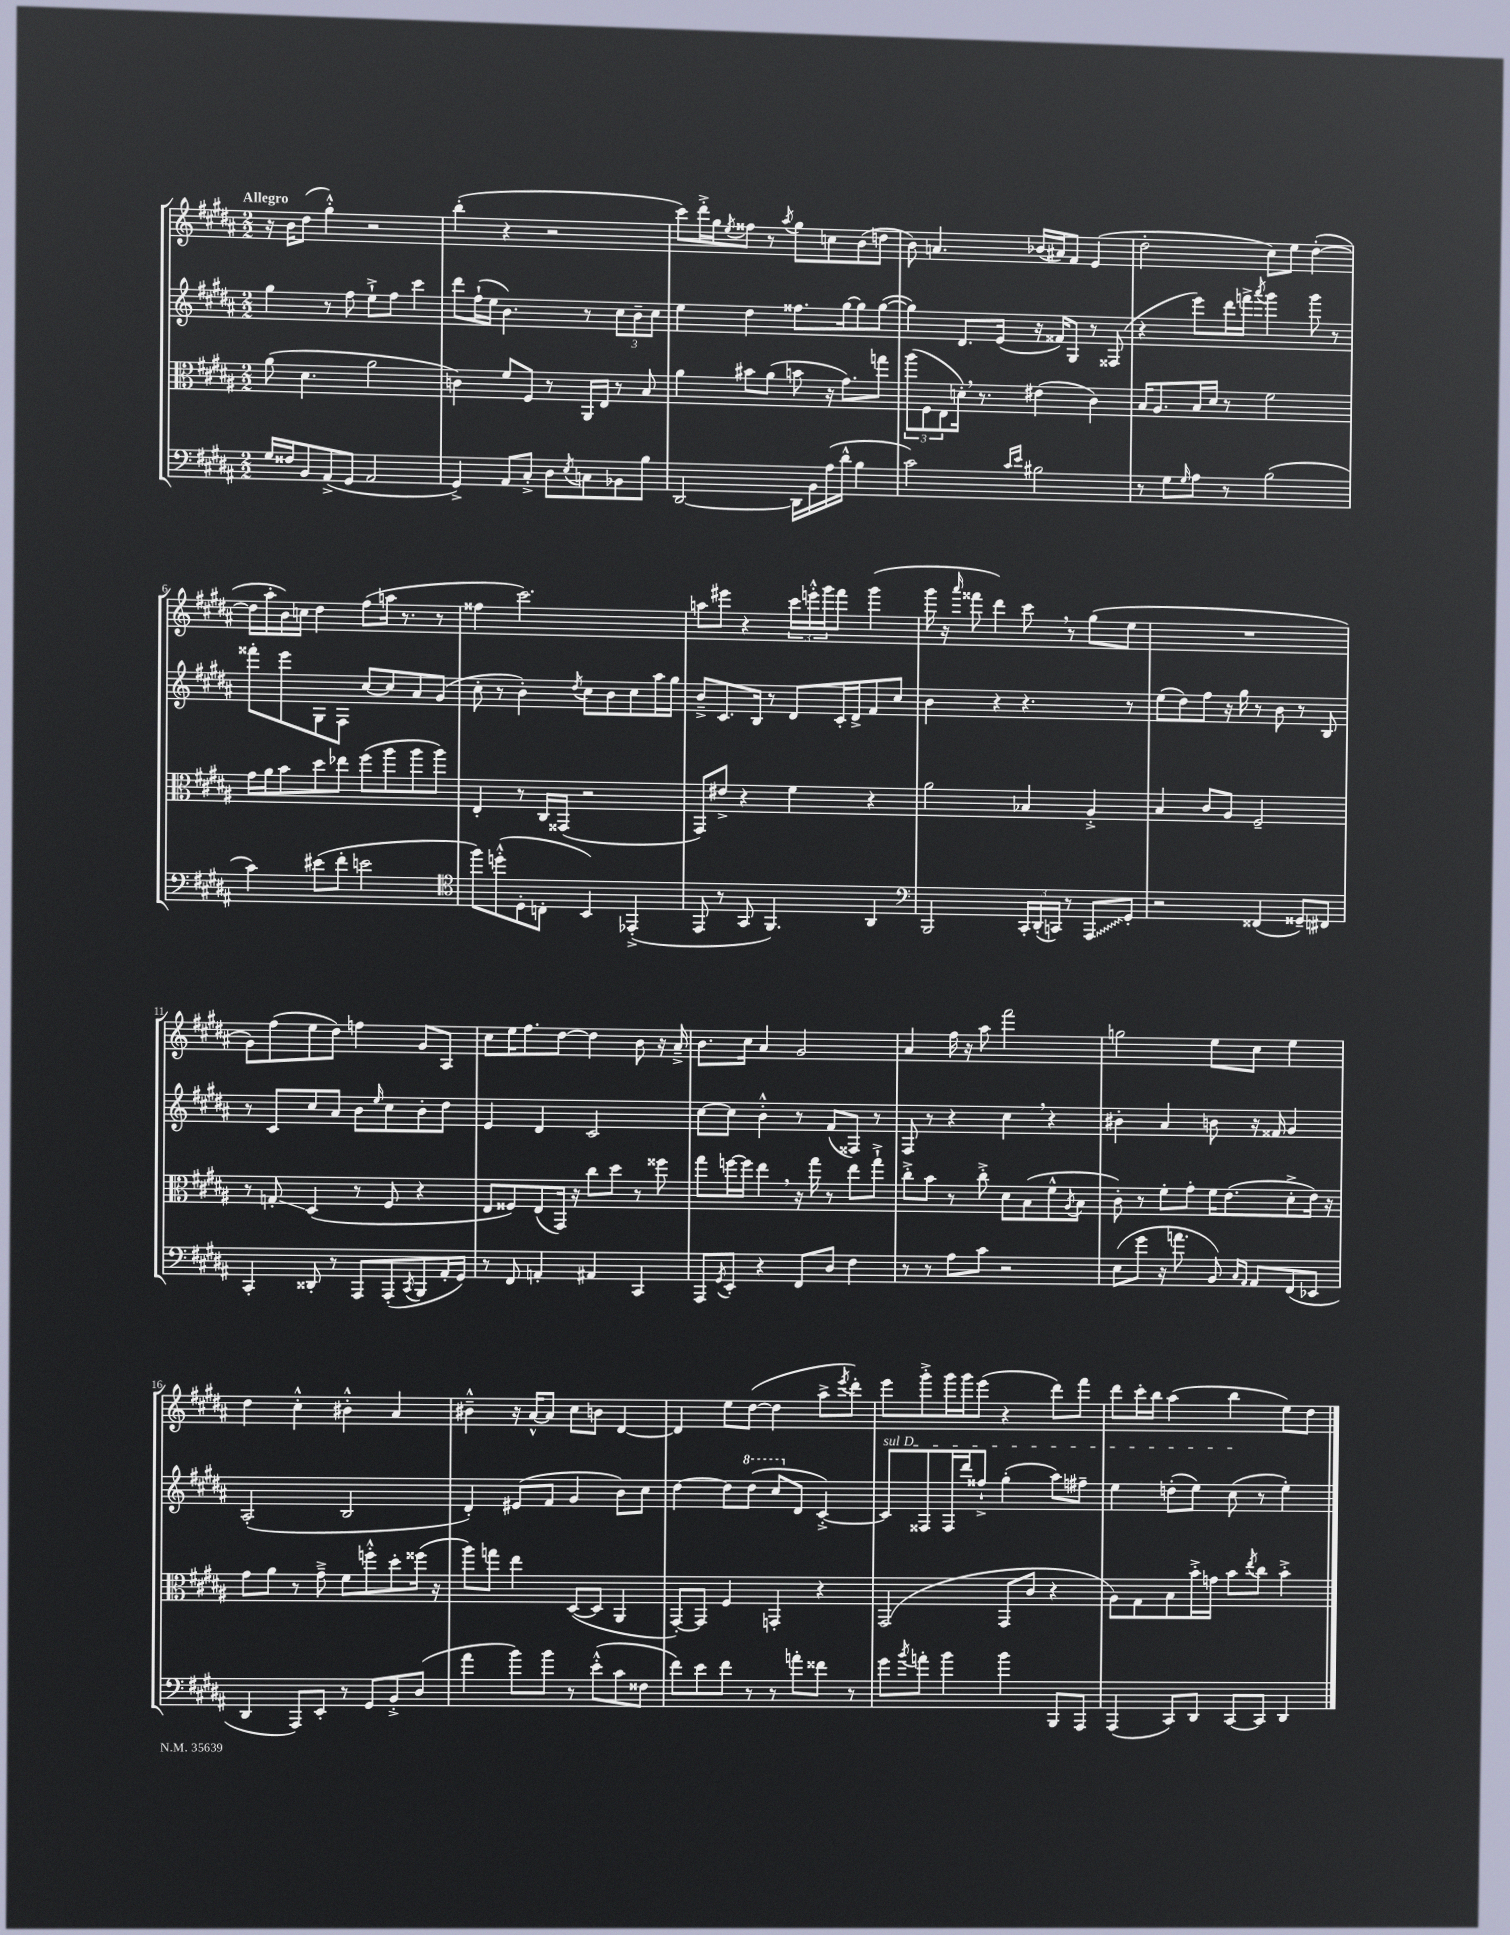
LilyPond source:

<<
\new StaffGroup <<
\new Staff = "s0" {
    \clef treble \key b \major \numericTimeSignature \time 2/2 \tempo "Allegro"
    r16 b'16 dis''8( gis''4-.-^) r2 |
    b''4-.( r4 r2 |
    cis'''8) dis'''16-.-> gis''16 \acciaccatura { e''8 } fisis''8 r8 \acciaccatura { ais''8 } gis''8 c''8 b'8( d''8 |
    b'8) a'4. bes'16( ais'16) fis'8 e'4( |
    dis''2-. cis''8) e''8 dis''4~-.( |
    dis''16 ais''16-. b'16) c''16 dis''4 fis''8( a''16 r8. r8 |
    fisis''4 cis'''2.) |
    a''8 eis'''8 r4 \tuplet 3/2 { cis'''16 e'''16-.-^ gis'''16 } fis'''8 gis'''4( |
    gis'''16 r16 \grace { ais'''16 } fisis'''8 dis'''4) cis'''8 \breathe r8 gis''8( e''8 |
    R1 |
    gis'8) fis''8( e''8 dis''8) f''4 gis'8 ais8 |
    cis''8 e''16 fis''8. dis''8~ dis''4 b'8 r16 ais'16---> |
    b'8. cis''16 ais'4 gis'2 |
    ais'4 fis''16 r16 ais''8 fis'''2 |
    g''2 e''8 cis''8 e''4 |
    dis''4 cis''4-.-^ bis'4-.-^ ais'4 |
    bis'4---^ r16 ais'16~-^ ais'8 cis''8 b'8 dis'4~ |
    dis'4 e''8 dis''8~( dis''4 ais''8-> \acciaccatura { e'''8 } dis'''8-.) |
    e'''8 gis'''8-.-> gis'''16 gis'''16 e'''8( r4 dis'''8) fis'''8 |
    dis'''8 cis'''16-. b''16 ais''4( b''4 e''8) dis''8 \bar "|." |
}
\new Staff = "s1" {
    \clef treble \key b \major \numericTimeSignature \time 2/2
    gis''4 r8 fis''8 e''8-!-> fis''8 cis'''4 |
    dis'''8 fis''16-!( e''16 b'4.) r8 \tuplet 3/2 { cis''8 b'8-- cis''8 } |
    e''4 dis''4 fisis''8. gis''16~ gis''8 gis''8~( |
    gis''4) dis'8. e'16( r16 fisis'16) gis8 r8 fisis8( |
    r4 e'''8) dis'''16 f'''16-> \acciaccatura { ais'''8 } gis'''4 gis'''8 r8 |
    fisis'''8-. e'''8 gis8 fis8 cis''8~ cis''8 ais'8 gis'8( |
    cis''8-. r8 b'4-.) \acciaccatura { dis''8 } cis''8 b'8 cis''8 ais''16 gis''16 |
    b'8---> cis'8. b16 r8 dis'8 cis'16-. dis'16-> fis'8 cis''8 |
    b'4 r4 r4. r8 |
    e''8( dis''8) fis''8 r16 gis''16 r8 b'8 r8 b8 |
    r8 cis'8 cis''8 ais'8 b'8 \grace { e''16 } cis''8 b'8-. dis''8 |
    e'4 dis'4 cis'2 |
    cis''8~ cis''8 b'4-.-^ r8 fis'8( fisis8) r8 |
    fis8 r8 r4 cis''4 \breathe r4 |
    bis'4-. ais'4 b'8 r16 fisis'16 gis'4 |
    ais2-.( b2 |
    dis'4-.) eis'8( fis'8 gis'4 b'8) cis''8 |
    dis''4~ dis''8 \ottava #1 dis'''8( cis'''8 \ottava #0 dis'8 cis'4~-.->) |
    \once \override TextSpanner.bound-details.left.text = \markup { \italic "sul D" } cis'8\startTextSpan fisis8 fisis16 dis'''16 fisis''8-!-> gis''4-.( ais''8) fis''8-- |
    e''4 d''8-.( e''8) cis''8\stopTextSpan( r8 e''4-.) \bar "|." |
}
\new Staff = "s2" {
    \clef alto \key b \major \numericTimeSignature \time 2/2
    ais'8( dis'4. ais'2 |
    c'4) fis'8 fis8 r8 ais,16 e16 r8 b8 |
    ais'4 bis'8 ais'8( b'8 r16 gis'8.) g''8 |
    \tuplet 3/2 { ais''8( fis8 e8 } d'16-.) \breathe r8. eis'4( cis'4) |
    b16 ais8. b16 dis'16 r8 fis'2 |
    gis'16 ais'16 b'8 dis''8 ees''8 fis''8( ais''8 ais''8 ais''8) |
    e4-. r8 cis16 gisis,16( r2 |
    gis,8) eis'8-> r4 fis'4 r4 |
    ais'2 bes4 ais4-.-> |
    b4 cis'8 ais8 fis2-- |
    r8 g8-.\glissando dis4( r8 fis8 r4 |
    e8 fisis8) e8( gis,16) r16 cis''8 dis''8 r8 fisis''8 |
    gis''8 f''16~ f''16 e''4 \breathe r16 gis''16 r8 e''8 gis''8-!-> |
    cis''8-.-> b'8 r8 cis''8-.-> dis'8 b8( fis'8-^ \acciaccatura { ais8 } b8 |
    cis'8-.) r8 fis'8-. gis'8-. fis'16 e'8.( dis'8-.-> e'16) r16 |
    gis'8 ais'8 r8 gis'8---> fis'8 f''8-.-^ dis''8-. fisis''16( r16 |
    ais''8) g''8 e''4 dis8~( dis8 ais,4 |
    gis,8~-.) gis,8 fis4 g,4-. r4 |
    gis,2( gis,8 cis'8 r4 |
    ais8) gis8 b8 b'16-.-> g'16 b'8 \acciaccatura { e''8 } cis''8 b'4-.-> \bar "|." |
}
\new Staff = "s3" {
    \clef bass \key b \major \numericTimeSignature \time 2/2
    gis16 fisis16 b,8 ais,8->( gis,8 ais,2 |
    gis,4->) ais,8 cis8-.-> dis8 \acciaccatura { e8 } c8 bes,8 b8 |
    dis,2~ dis,16 b,16 ais16( dis'16-^ b4 |
    cis'2) \grace { cis'16 e'16 } bis2 |
    r8 gis8 \grace { gis16 } ais8 r8 b2( |
    cis'4) eis'8( fis'8-. e'2 |
    \clef tenor fis''8) d''8-.-^( dis8-. c8-. b,4) ees,4-.->( |
    e,8 r8 gis,8 fis,4.) ais,4 |
    \clef bass b,,2 \tuplet 3/2 { cis,16-. dis,16-.( c,16) } r8 \once \override Glissando.style = #'zigzag ais,,8\glissando gis,8-. |
    r2 fisis,4( gisis,8--) fis,8 |
    cis,4-. disis,8-. r8 ais,,8 ais,,8-.( \acciaccatura { cis,8 } b,,8 ais,16-. gis,16) |
    r8 fis,8 a,4-. ais,4 cis,4 |
    ais,,8 \acciaccatura { gis,8 } e,8-. r4 fis,8 dis8 fis4 |
    r8 r8 ais8 cis'8 r2 |
    e8( gis'8 r16 a'8. b,8) \grace { cis16 ais,16 } ais,8 fis,8( ees,8 |
    dis,4 ais,,8) e,8-. r8 gis,8 b,8-.-> dis8( |
    ais'4 b'8) b'8 r8 e'8-.-^( cis'8 fisis8 |
    fis'8) e'8 fis'8 r8 r8 a'8-. fisis'8 r8 |
    gis'8 \acciaccatura { b'8 } a'8-. b'4 b'4 b,,8 ais,,8 |
    ais,,4( cis,8) dis,8 cis,8~ cis,8 dis,4 \bar "|." |
}
>>
>>
